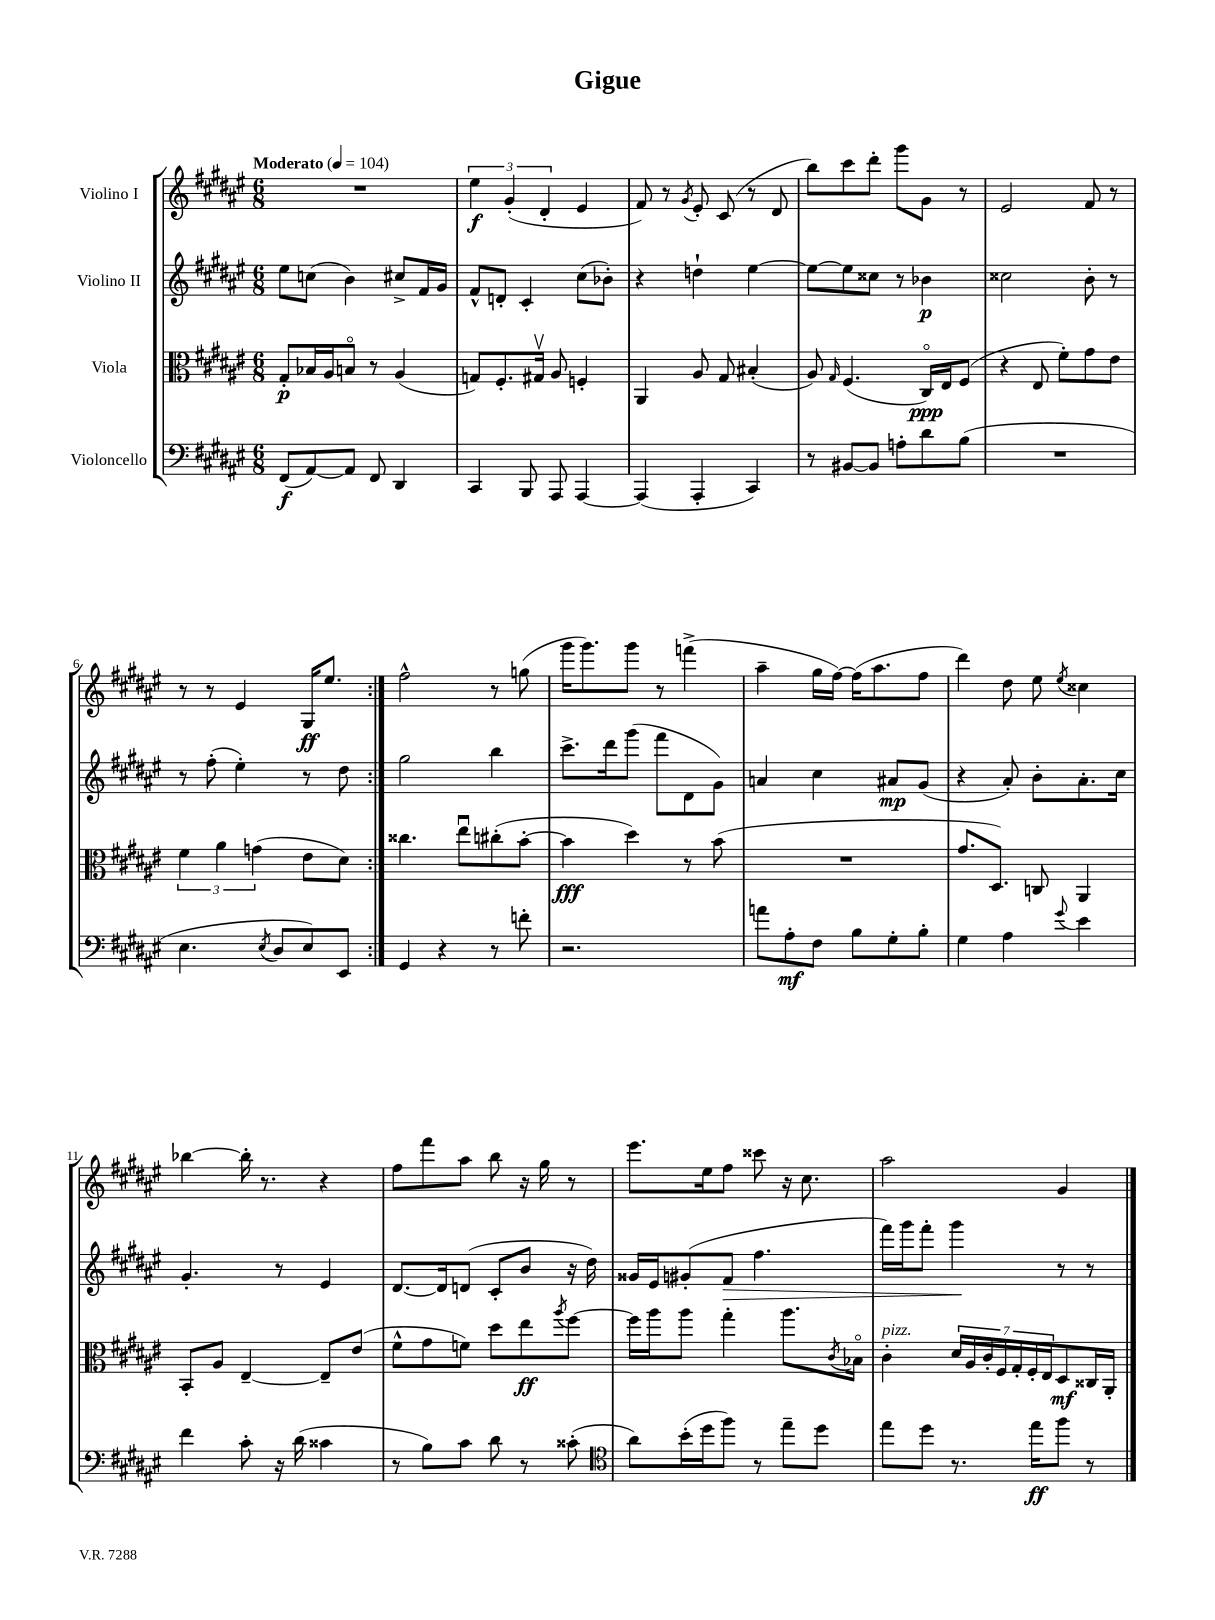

**kern	**dynam	**kern	**dynam	**kern	**dynam	**kern	**dynam
*part4	*part4	*part3	*part3	*part2	*part2	*part1	*part1
*staff4	*staff4	*staff3	*staff3	*staff2	*staff2	*staff1	*staff1
*I"Violoncello	*	*I"Viola	*	*I"Violino II	*	*I"Violino I	*
*clefF4	*	*clefC3	*	*clefG2	*	*clefG2	*
*k[f#c#g#d#a#e#]	*	*k[f#c#g#d#a#e#]	*	*k[f#c#g#d#a#e#]	*	*k[f#c#g#d#a#e#]	*
*M6/8	*	*M6/8	*	*M6/8	*	*M6/8	*
*MM104	*	*MM104	*	*MM104	*	*MM104	*
=1	=1	=1	=1	=1	=1	=1	=1
!	!	!	!	!	!	!LO:TX:a:B:t=Moderato	!
(8FF#/L	f	8G#'/L	p	8ee#\L	.	2.r	.
[8AA#/)	.	16B-X/L	.	(8ccn\J	.	.	.
.	.	16A#/J	.	.	.	.	.
8AA#/J]	.	8Bn/J	.	4b\)	.	.	.
8FF#/	.	8r	.	.	.	.	.
4DD#/	.	(4A#/	.	8cc#X^/L	.	.	.
.	.	.	.	16f#/L	.	.	.
.	.	.	.	16g#/JJ	.	.	.
=2	=2	=2	=2	=2	=2	=2	=2
4CC#/	.	8Gn/L)	.	8f#^^/L	.	6ee#\	f
.	.	8.F#'/	.	8dn'/J	.	.	.
.	.	.	.	.	.	(6g#'/	.
8BBB/	.	.	.	4c#'/	.	.	.
.	.	16G#Xv/Jk	.	.	.	.	.
.	.	.	.	.	.	6d#'/	.
8AAA#/	.	8A#/	.	.	.	.	.
[4AAA#/	.	4Fn'/	.	(8cc#\L	.	4e#/	.
.	.	.	.	8b-X'\J)	.	.	.
=3	=3	=3	=3	=3	=3	=3	=3
(4AAA#/]	.	4AA#/	.	4r	.	8f#/)	.
.	.	.	.	.	.	8r	.
.	.	.	.	.	.	8qg#/	.
4AAA#'/	.	8A#/	.	4ddn`\	.	8e#'/	.
.	.	8G#/	.	.	.	(8c#/	.
4CC#/)	.	(4B#X'/	.	[4ee#\	.	8r	.
.	.	.	.	.	.	8d#/	.
=4	=4	=4	=4	=4	=4	=4	=4
8r	.	8A#/)	.	8ee#\L_	.	8bb\L)	.
.	.	16qqG#/	.	.	.	.	.
[8BB#X/L	.	(4.F#/	.	8ee#\]	.	8ccc#\	.
8BB#/J]	.	.	.	8cc##X\J	.	8ddd#'\J	.
8An'\L	.	.	.	8r	.	8ggg#\L	.
8d#\	.	16C#/LL)	ppp	4b-X\	p	8g#\J	.
.	.	16E#/J	.	.	.	.	.
(8B\J	.	(8F#/J	.	.	.	8r	.
=5	=5	=5	=5	=5	=5	=5	=5
2.r	.	4r	.	2cc##X\	.	2e#/	.
.	.	8E#/	.	.	.	.	.
.	.	8f#'\L)	.	.	.	.	.
.	.	8g#\	.	8b'\	.	8f#/	.
.	.	8e#\J	.	8r	.	8r	.
!!LO:LB:g=z
=6	=6	=6	=6	=6	=6	=6	=6
4.E#\	.	6f#\	.	8r	.	8r	.
.	.	.	.	(8ff#'\	.	8r	.
.	.	6a#\	.	.	.	.	.
.	.	.	.	4ee#'\)	.	4e#/	.
.	.	(6gn\	.	.	.	.	.
8qE#/	.	.	.	.	.	.	.
8D#/L	.	.	.	.	.	.	.
8E#/)	.	8e#\L	.	8r	.	16G#/KL	ff
.	.	.	.	.	.	8.ee#/J	.
8EE#/J	.	8d#\J)	.	8dd#\	.	.	.
=7:|!	=7:|!	=7:|!	=7:|!	=7:|!	=7:|!	=7:|!	=7:|!
4GG#/	.	4.cc##X\	.	2gg#\	.	2ff#^^\	.
4r	.	.	.	.	.	.	.
.	.	8ee#u\L	.	.	.	.	.
8r	.	(8cc#X'\	.	4bb\	.	8r	.
8fn'\	.	[8b'\J	.	.	.	(8ggn\	.
=8	=8	=8	=8	=8	=8	=8	=8
2.r	.	4b\]	fff	8.ccc#^\L	.	16ggg#\KL	.
.	.	.	.	.	.	8.ggg#\)	.
.	.	.	.	16ddd#\k	.	.	.
.	.	4dd#\)	.	(8ggg#\J	.	8ggg#\J	.
.	.	.	.	8fff#\L	.	8r	.
.	.	8r	.	8d#\	.	(4fffn^\	.
.	.	(8b\	.	8g#\J)	.	.	.
=9	=9	=9	=9	=9	=9	=9	=9
8an\L	.	2.r	.	4an/	.	4aa#~\	.
8A#'\	mf	.	.	.	.	.	.
8F#\J	.	.	.	4cc#\	.	16gg#\LL	.
.	.	.	.	.	.	[16ff#\JJ)	.
8B\L	.	.	.	.	.	(16ff#\KL]	.
.	.	.	.	.	.	8.aa#\	.
8G#'\	.	.	.	8a#X/L	mp	.	.
8B'\J	.	.	.	(8g#/J	.	8ff#\J	.
=10	=10	=10	=10	=10	=10	=10	=10
4G#\	.	8.g#/L	.	4r	.	4ddd#\)	.
.	.	8.D#/J)	.	.	.	.	.
4A#\	.	.	.	8a#'/)	.	8dd#\	.
.	.	8Cn/	.	8b'\L	.	8ee#\	.
8qqg#/	.	.	.	.	.	8qee#/	.
4e#\	.	4AA#/	.	8.a#'\	.	4cc##X\	.
.	.	.	.	16cc#\Jk	.	.	.
!!LO:LB:g=z
=11	=11	=11	=11	=11	=11	=11	=11
4f#\	.	8BB'/L	.	4.g#'/	.	[4bb-X\	.
.	.	8A#/J	.	.	.	.	.
8c#'\	.	[4E#~/	.	.	.	16bb-'\]	.
.	.	.	.	.	.	8.r	.
16r	.	.	.	8r	.	.	.
(16d#\	.	.	.	.	.	.	.
4c##X\	.	8E#~/L]	.	4e#/	.	4r	.
.	.	(8e#/J	.	.	.	.	.
=12	=12	=12	=12	=12	=12	=12	=12
8r	.	8f#^^\L	.	[8.d#/L	.	8ff#\L	.
8B\L)	.	8g#\	.	.	.	8fff#\	.
.	.	.	.	16d#/k]	.	.	.
8c#\J	.	8fn\J)	.	(8dn/J	.	8aa#\J	.
8d#\	.	8dd#\L	.	8c#'/L	.	8bb\	.
8r	.	8ee#\	ff	8b/J	.	16r	.
.	.	.	.	.	.	16gg#\	.
.	.	8qaa#/	.	.	.	.	.
(8c##X'\	.	[8ff#\J	.	16r	.	8r	.
.	.	.	.	16dd#\)	.	.	.
=13	=13	=13	=13	=13	=13	=13	=13
*clefC4	*	*	*	*	*	*	*
8a#\L)	.	16ff#\LL]	.	16g##X/LL	.	8.eee#\L	.
.	.	16aa#\J	.	16e#/J	.	.	.
(16b'\L	.	8aa#\J	.	(8g#X'/	.	.	.
16dd#\J	.	.	.	.	.	16ee#\k	.
!	!	!	!	!	!LO:HP:b	!	!
8ff#\J)	.	4gg#'\	.	8f#/J	>	8ff#\J	.
8r	.	.	.	4.ff#\	.	8ccc##X\	.
8ee#~\L	.	8.aa#\L	.	.	.	16r	.
.	.	.	.	.	.	8.cc#\	.
8dd#\J	.	.	.	.	.	.	.
.	.	8qc#/	.	.	.	.	.
.	.	16B-X\Jk	.	.	.	.	.
=14	=14	=14	=14	=14	=14	=14	=14
!	!	!LO:TX:a:i:t=pizz.	!	!	!	!	!
8ee#\L	.	4c#'\	.	16fff#\LL)	.	2aa#\	.
.	.	.	.	16ggg#\J	.	.	.
8dd#\J	.	.	.	8fff#'\J	.	.	.
8.r	.	28d#/LL	.	4ggg#\	.	.	.
.	.	28A#/	.	.	.	.	.
.	.	28c#'/	.	.	.	.	.
.	.	28F#/	.	.	.	.	.
.	.	28G#'/	.	.	.	.	.
.	.	28F#'/	.	.	.	.	.
16ee#\KL	ff	.	.	.	.	.	.
.	.	28E#/J	.	.	.	.	.
8ff#\J	.	8D#/	mf	8r	]	4g#/	.
8r	.	16C##X/L	.	8r	.	.	.
.	.	16AA#'/JJ	.	.	.	.	.
==	==	==	==	==	==	==	==
*-	*-	*-	*-	*-	*-	*-	*-
